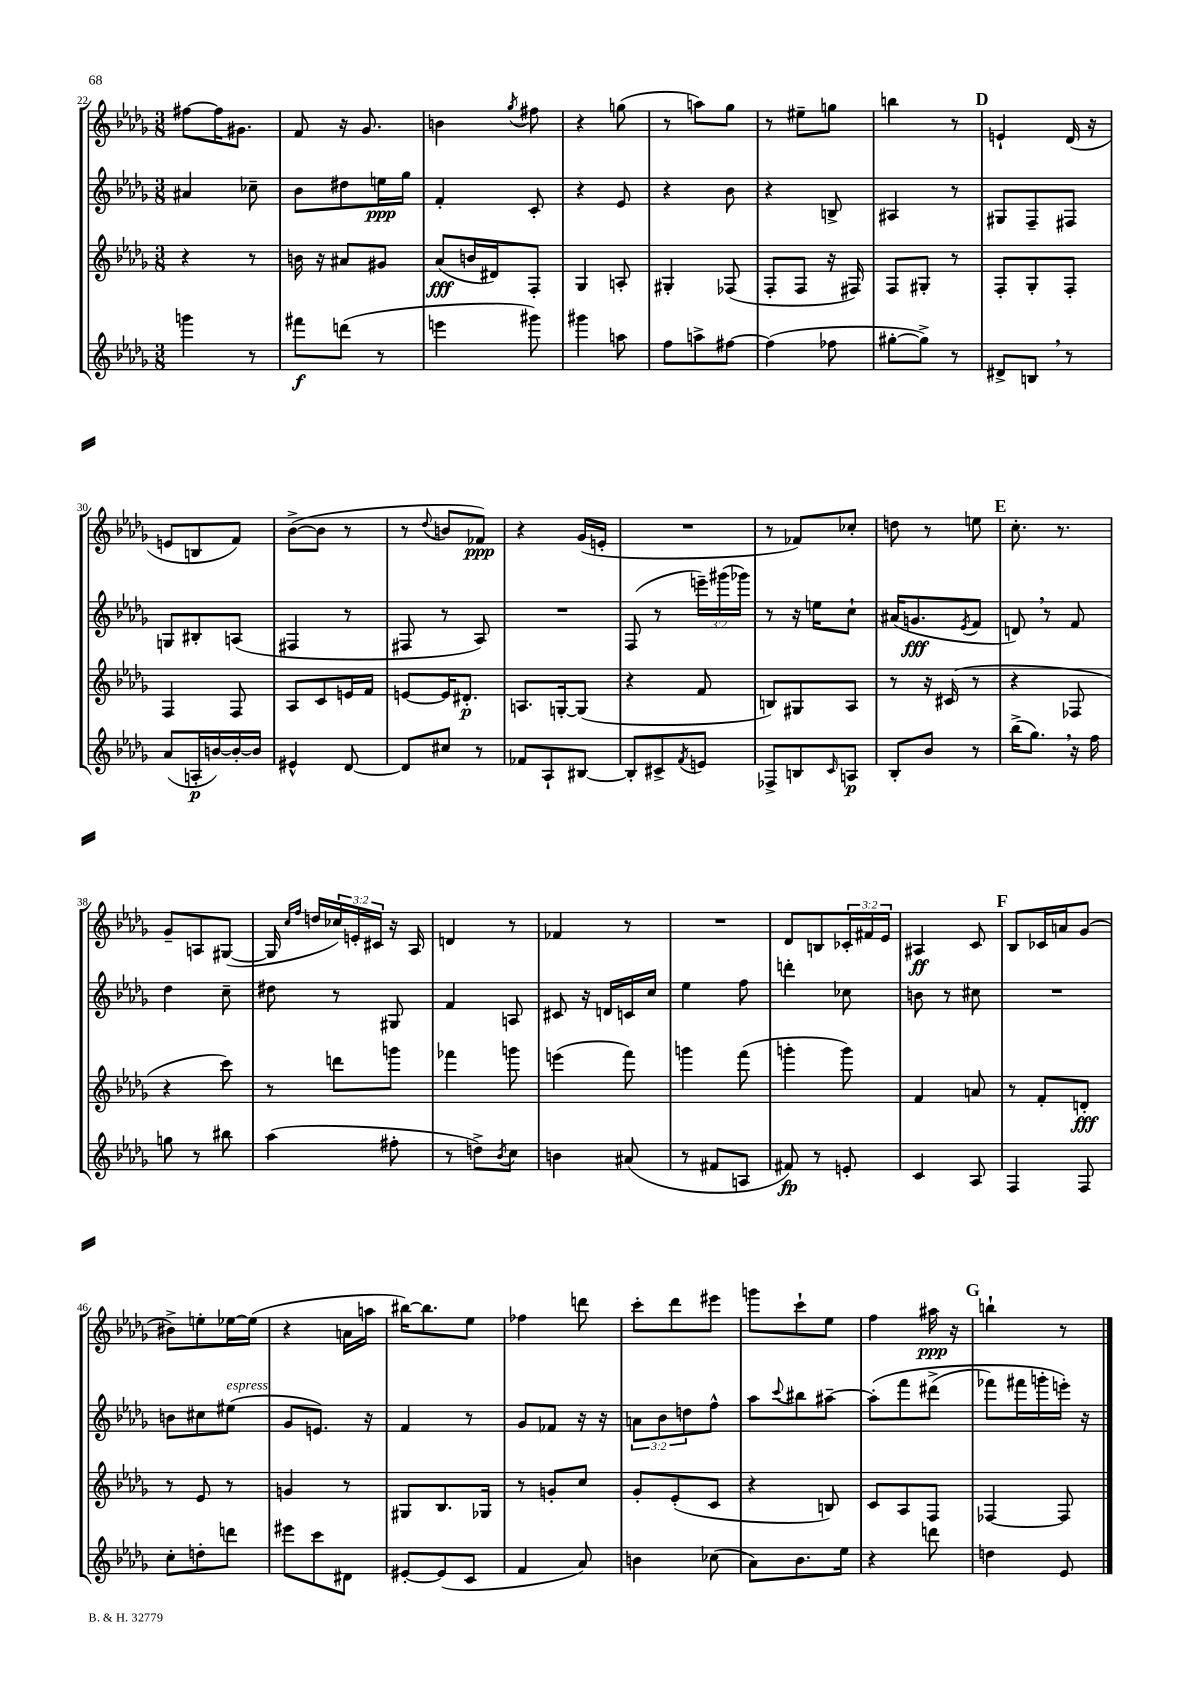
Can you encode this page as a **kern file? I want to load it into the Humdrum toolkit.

**kern	**kern	**kern	**kern
*staff4	*staff3	*staff2	*staff1
*clefG2	*clefG2	*clefG2	*clefG2
*k[b-e-a-d-g-]	*k[b-e-a-d-g-]	*k[b-e-a-d-g-]	*k[b-e-a-d-g-]
*M3/8	*M3/8	*M3/8	*M3/8
4ggg	4r	4a#	[8ff#
.	.	.	16ff#]
.	.	.	8.g#
8r	8r	8cc-~	.
=	=	=	=
8fff#	16b	8b-	8f
.	16r	.	.
(8ddd	8a#	8dd#	16r
.	.	.	8.g-
8r	8g#	16ee	.
.	.	16gg-	.
=	=	=	=
4eee	(8a-	4f'	4b
.	16b	.	.
.	16d#)	.	.
.	.	.	8qgg-
8ggg#)	8F'	8c'	8ff#
=	=	=	=
4ggg#	4G-	4r	4r
8aa	8A'	8e-	(8gg
=	=	=	=
8ff	4G#'	4r	8r
8aa^	.	.	8aa)
[8ff#	(8F-	8b-	8gg-
=	=	=	=
(4ff#]	8F'	4r	8r
.	8F	.	8ee#~
8ff-	16r	8B^	8gg
.	16F#)	.	.
=	=	=	=
[8gg#'	8F	4A#	4bb
8gg#^])	8G#'	.	.
8r	8r	8r	8r
=	=	=	=
8d#^	8F'	8G#	4e`
8B	8G-'	8F~	.
8r	8F'	8F#	(16d-
.	.	.	16r
=	=	=	=
(8a-	4F	8G	8e
16A'	.	8B#'	8B
[16b)	.	.	.
16b'_	8F	(8A	8f)
16b]	.	.	.
=	=	=	=
4e#^^	8A-	4F#	([8b-^
.	8c	.	8b-]
[8d-	16e	8r	8r
.	16f	.	.
=	=	=	=
8d-]	[8e	8F#	8r
.	.	.	8qqdd-
8cc#	16e]	8r	8b
.	8.d#'	.	.
8r	.	8A-)	8f-)
=	=	=	=
8f-	8.A	4.r	4r
8A-`	.	.	.
.	[16G'	.	.
[8B#	(8G]	.	(16g-
.	.	.	16e'
=	=	=	=
8B#']	4r	(8F	4.r
8c#^	.	8r	.
8qf	.	.	.
8e	8f	24eee~)	.
.	.	(24ggg#	.
.	.	24ggg-)	.
=	=	=	=
8F-^	8B)	8r	8r
8B	8G#	16r	8f-)
.	.	16ee	.
16qqc	.	.	.
8A	8A-	8cc`	8cc-'
=	=	=	=
8B-'	8r	(16a#	8dd
.	.	8.g	.
8b-	16r	.	8r
.	(16c#	.	.
.	.	8qe-	.
8r	8r	8f	8ee
=	=	=	=
(16bb-^	4r	8d)	8.cc'
8.gg-)	.	.	.
.	.	8r	.
.	.	.	8.r
16r	8F-	8f	.
16ff	.	.	.
=	=	=	=
8gg	4r	4dd-	8g-~
8r	.	.	8A
8bb#	8ccc)	8cc~	([8G#
=	=	=	=
(4aa-	8r	8dd#	16G#]
.	.	.	16qqcc
.	.	.	16qqff
.	.	.	16dd
.	8ddd	8r	24cc-)
.	.	.	24e'
.	.	.	24c#
8ff#'	8ggg	8G#	16r
.	.	.	16A-
=	=	=	=
8r	4fff-	4f	4d
8dd^)	.	.	.
8qb-	.	.	.
8cc	8ggg	8A	8r
=	=	=	=
4b	(4eee	8c#	4f-
.	.	16r	.
.	.	16d	.
(8a#	8fff)	16c	8r
.	.	16cc	.
=	=	=	=
8r	4ggg	4ee-	4.r
8f#	.	.	.
8A	(8fff	8ff	.
=	=	=	=
8f#)	4ggg'	4ddd'	8d-
8r	.	.	8B
8e'	8ggg)	8cc-	24c-'
.	.	.	24f#
.	.	.	24e-
=	=	=	=
4c	4f	8b	4A#
.	.	8r	.
8A-	8a	8cc#	8c
=	=	=	=
4F	8r	4.r	8B-
.	8f'	.	16c-
.	.	.	16a
8F	8d'	.	(8g-
=	=	=	=
8cc'	8r	8b	8b#^)
8dd'	8e-	8cc#	8ee'
8ddd	8r	(8ee#	[16ee-
.	.	.	(16ee-]
=	=	=	=
8eee#	4g	8g-	4r
8ccc	.	8.e)	.
8d#	8r	.	16a
.	.	16r	16aa
=	=	=	=
[8e#'	8G#	4f	[16bb#)
.	.	.	8.bb#]
(8e#]	8.B-	.	.
8c	.	8r	8ee-
.	16G-	.	.
=	=	=	=
4f	8r	8g-	4ff-
.	8g'	8f-	.
8a-)	8cc	16r	8ddd
.	.	16r	.
=	=	=	=
4b	8g-'	12a	8ccc'
.	.	12b-	.
.	(8e-'	.	8ddd-
.	.	12dd	.
(8cc-	8c	8ff^^	8eee#
=	=	=	=
8a-)	4r	8aa-	8ggg
.	.	8qqccc	.
8.b-	.	8bb#	8ccc`
.	8B)	[8aa#~	8ee-
16ee-	.	.	.
=	=	=	=
4r	8c	&(8aa#']	4ff
.	8A-	8fff	.
8ddd	8F	(8ddd#^	16aa#
.	.	.	16r
=	=	=	=
4dd	[4F-	8fff-)	4bb`
.	.	16fff#	.
.	.	16ggg'	.
8e-	8F-]	16eee'&)	8r
.	.	16r	.
==	==	==	==
*-	*-	*-	*-
